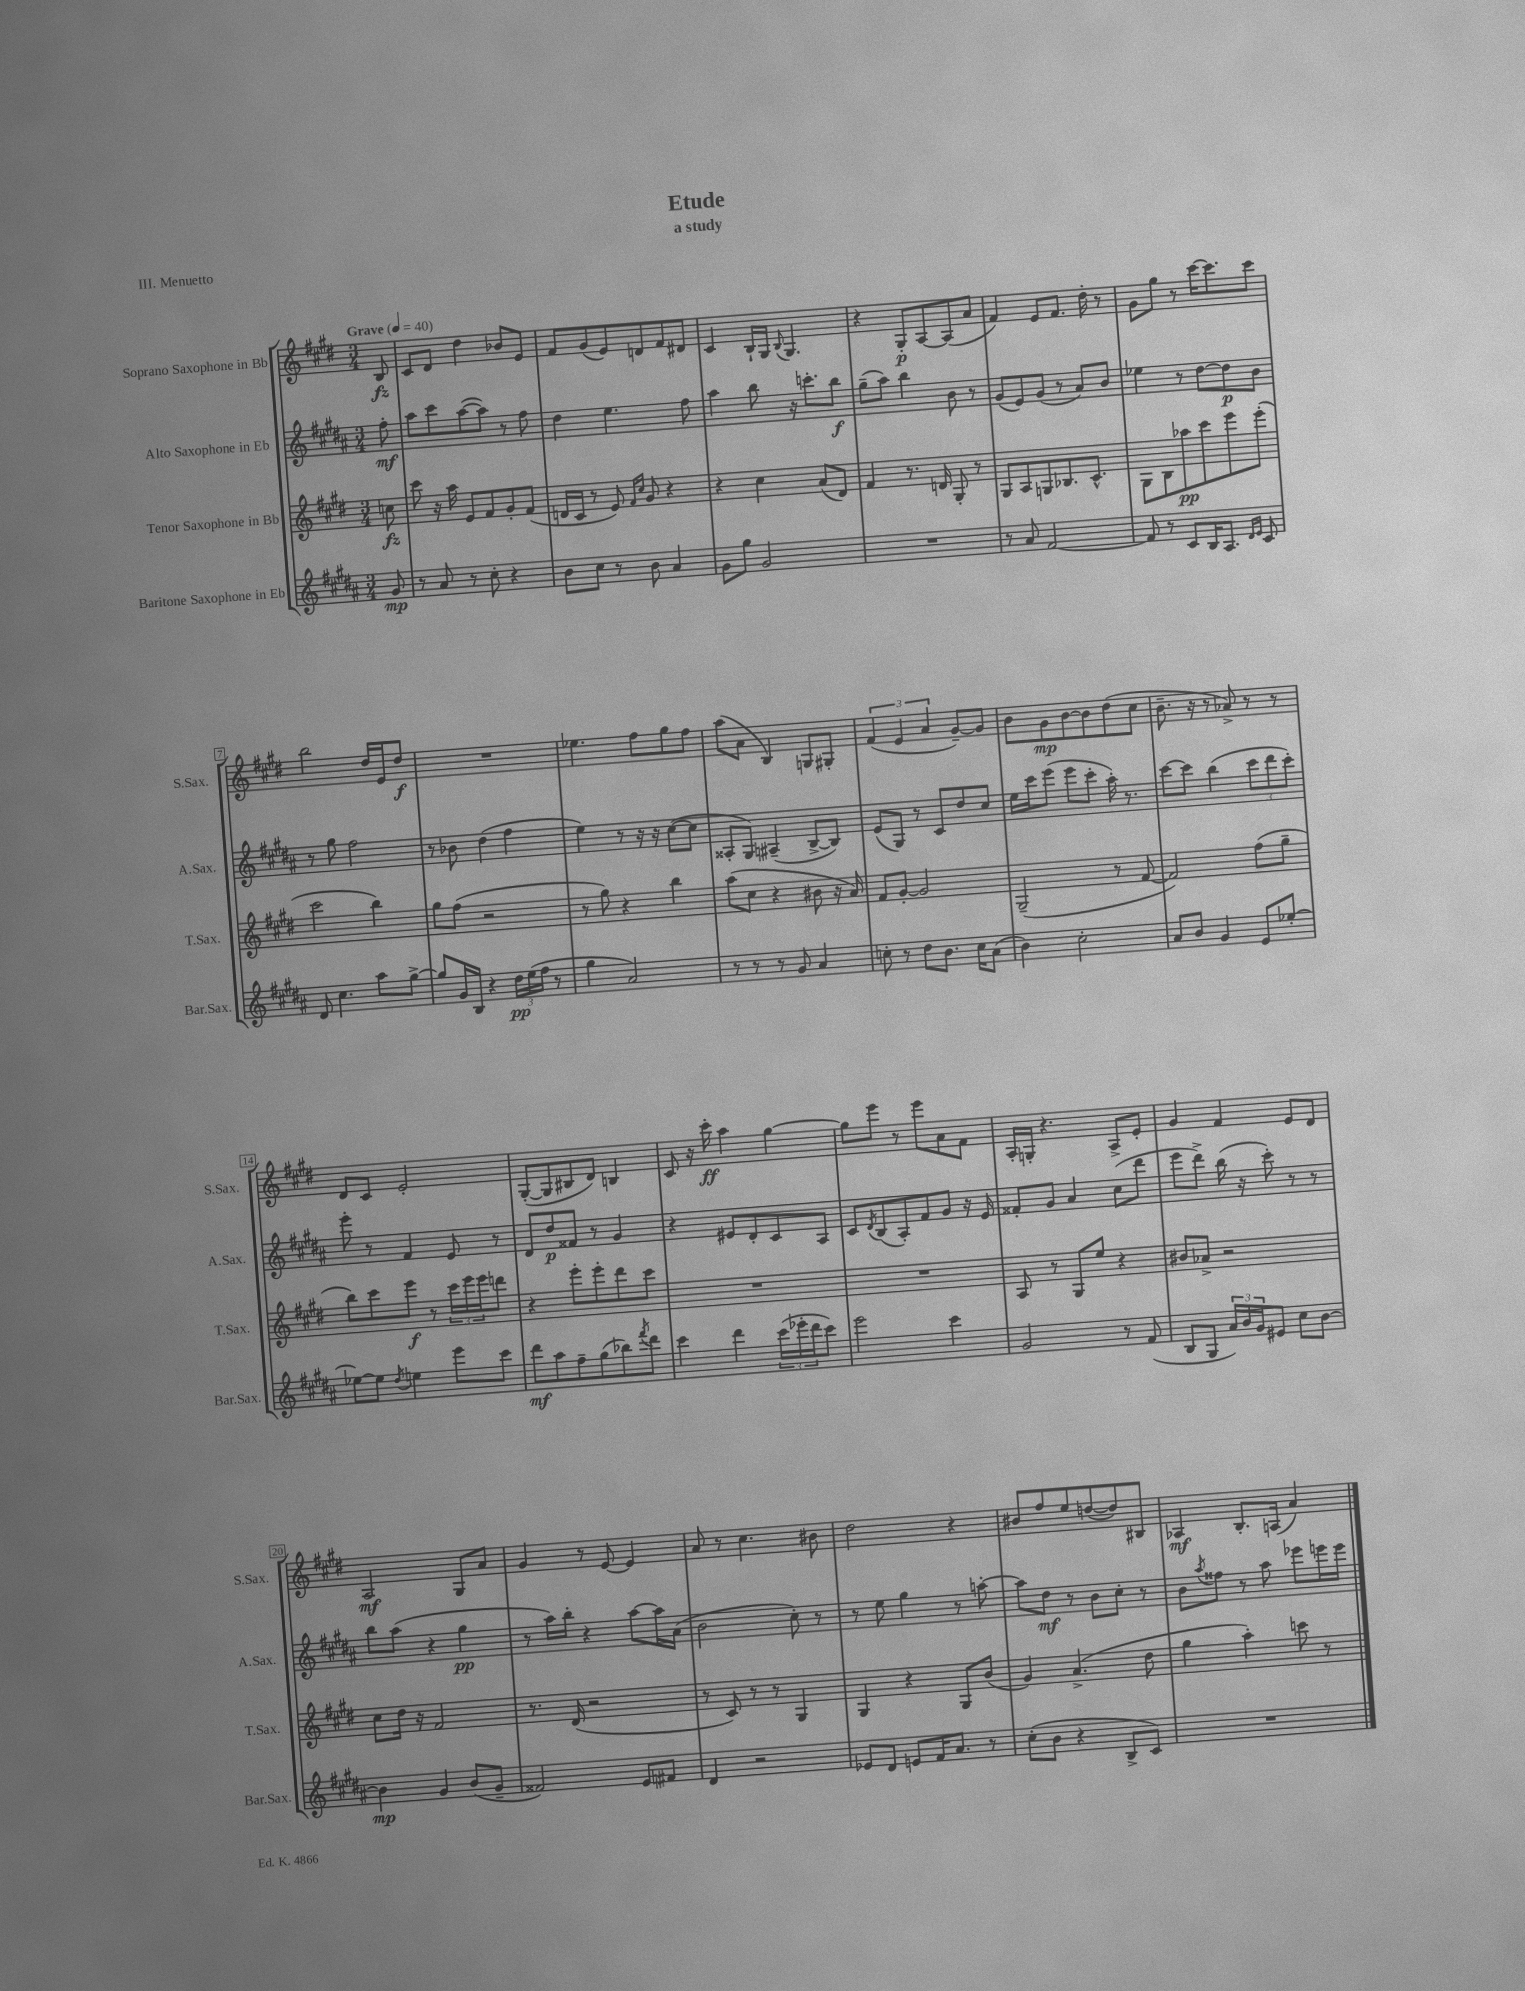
\header { title = "Etude" subtitle = "a study" piece = "III. Menuetto" }
<<
\new StaffGroup <<
\new Staff = "s0" \with { instrumentName = "Soprano Saxophone in Bb" shortInstrumentName = "S.Sax." } {
    \clef treble \key e \major \numericTimeSignature \time 3/4 \partial 8 \tempo "Grave" 4 = 40
    b8\fz |
    cis'8 dis'8 dis''4 bes'8 e'8 |
    fis'8 gis'8( e'8) d'8 fis'8 dis'8 |
    cis'4 b16-! gis16 \appoggiatura { b8 } gis4. |
    r4 gis8-.\p a8~ a8( a'8 |
    fis'4) e'8 fis'8. dis''16-. r8 |
    gis'8 gis''8 r8 cis'''16~ cis'''8. cis'''8 |
    b''2 dis''16 e'16 dis''8\f |
    R2. |
    ees''4. fis''8 gis''8 fis''8 |
    a''8( a'8 b4) g8 gis8-. |
    \tuplet 3/2 { fis'4( e'4 a'4 } gis'8~--) gis'8 |
    b'8 gis'8\mp b'8~ b'8 dis''8( cis''8 |
    b'8.-- r16 r8 aes'8->) r8 r8 |
    dis'8 cis'8 e'2-. |
    gis8~-.( gis8 bis8 dis'8) b4 |
    cis'8 r16 cis'''16-.\ff a''4 gis''4~ |
    gis''8 e'''8 r8 e'''8 a'8 fis'8 |
    a16-. g16-. r4. a8-> e'8-. |
    gis'4 fis'4 e'8 dis'8 |
    a2\mf gis8 a'8 |
    gis'4 r8 e'8~ e'4 |
    a'8 r8 cis''4. bis'8 |
    dis''2 r4 |
    bis'8 fis''8 e''8 d''8~( d''8) bis8 |
    aes4\mf b8.-. a16( a'4) \bar "|." |
}
\new Staff = "s1" \with { instrumentName = "Alto Saxophone in Eb" shortInstrumentName = "A.Sax." } {
    \clef treble \key b \major \numericTimeSignature \time 3/4 \partial 8
    fis''8-.\mf |
    ais''8 cis'''8 ais''8~( ais''8) r8 fis''8 |
    dis''4 e''4. fis''8 |
    ais''4 b''8 r16 c'''8.-. b''8\f |
    gis''8--( ais''8) b''4 b'8 r8 |
    gis'8( e'8) gis'8( r8 ais'8) b'8 |
    ees''4 r8 dis''8~ dis''8\p b'8 |
    r8 gis''8 fis''2 |
    r8 bes'8 dis''4( fis''4 |
    e''4) r8 r16 r16 cis''8~( cis''8 |
    aisis8-. gis8) ais4--( b8~-> b8) |
    e'8( gis8) r8 cis'8 dis''8 cis''8 |
    e''16 cis'''16 e'''8( e'''8 cis'''8-. ais''16-.) r8. |
    cis'''8~ cis'''8 b''4( \tuplet 3/2 { cis'''8 dis'''8 cis'''8-.) } |
    e'''8-. r8 fis'4 e'8 r8 |
    dis'8 dis''8\p fisis'8 r8 gis'4 |
    r4 eis'8 dis'8-. cis'8 ais8 |
    cis'8 \acciaccatura { dis'8 } b8( ais8-.) fis'8 gis'8 r16 e'16 |
    fisis'8-. gis'8 ais'4 cis''8( dis'''8 |
    e'''8 dis'''8->) b''16( r16 cis'''8-.) r8 r8 |
    b''8 ais''8( r4 gis''4\pp |
    r8 ais''16) b''16-. r4 ais''8~ ais''16 ais'16( |
    b'2 cis''8-.) r8 |
    r8 e''8 gis''4 r8 a''8~-. |
    a''8 dis''8\mf r8 b'8 cis''8-. r8 |
    b'8 \acciaccatura { ais''8 } fisis''8 r8 ais''8 ees'''8 e'''16 e'''16 \bar "|." |
}
\new Staff = "s2" \with { instrumentName = "Tenor Saxophone in Bb" shortInstrumentName = "T.Sax." } {
    \clef treble \key e \major \numericTimeSignature \time 3/4 \partial 8
    c''8\fz |
    cis'''8 r16 a''16 e'8 fis'8 gis'8-. fis'8( |
    d'16 cis'16 r8 e'8) \grace { fis'16 cis''16 } gis'8 r4 |
    r4 cis''4 a'8( dis'8) |
    fis'4 r8. d'16 gis8-. r8 |
    gis8 a8 g8 bes8. cis'8.-^ |
    gis8 b8 aes''8\pp cis'''8 e'''8 e'''8-.( |
    cis'''2 b''4) |
    gis''8 fis''8( r2 |
    r8 gis''8) r4 b''4 |
    a''8( cis''8 r4 bis'8 r16 a'16) |
    fis'8 gis'8~-. gis'2 |
    gis2--( r8 fis'8~ |
    fis'2) fis''8( gis''8-- |
    b''8) cis'''8 e'''8\f r8 \tuplet 3/2 { cis'''16 e'''16 e'''16 } d'''8 |
    r4 e'''8-. e'''8-. dis'''8 cis'''8 |
    R2. |
    R2. |
    a8 r8 gis8 e''8 r4 |
    bis'8 aes'8-> r2 |
    cis''8 dis''16 r16 fis'2 |
    r8. dis'16( r2 |
    r8 cis'8) r8 r8 gis4 |
    gis4 r4 gis8 b'8( |
    gis'4) a'4.->( dis''8 |
    gis''4 a''4-.) c'''8 r8 \bar "|." |
}
\new Staff = "s3" \with { instrumentName = "Baritone Saxophone in Eb" shortInstrumentName = "Bar.Sax." } {
    \clef treble \key b \major \numericTimeSignature \time 3/4 \partial 8
    gis'8\mp |
    r8 ais'8 r8 cis''8-. r4 |
    b'8 cis''8 r8 b'8 ais'4 |
    gis'8 gis''8 gis'2 |
    R2. |
    r8 ais'8 fis'2~ |
    fis'8 r8 cis'8 b16 ais8. \grace { dis'16 e'16 } cis'8 |
    dis'8 cis''4. ais''8 gis''8~-> |
    gis''8 gis'16 b16 r4 \tuplet 3/2 { dis''16\pp e''16( fis''16 } r8 |
    gis''4 ais'2) |
    r8 r8 r8 gis'8 ais'4 |
    c''8-. r8 dis''8 b'8. c''16 ais'8( |
    b'4) cis''2-. |
    ais'8 b'8 gis'4 e'8 ees''8~-. |
    ees''8~ ees''8 \acciaccatura { dis''8 } e''4 e'''8 cis'''8 |
    dis'''8\mf ais''8 fis''8-- gis''8( bes''8) \acciaccatura { fis'''8 } dis'''8 |
    cis'''4 dis'''4 \tuplet 3/2 { cis'''16( ees'''16-. dis'''16 } cis'''8) |
    e'''2 cis'''4 |
    gis'2 r8 fis'8( |
    b8 gis8 \tuplet 3/2 { ais'16) b'16 gis'16 } eis'8 cis''8 b'8~ |
    b'4\mp gis'4 b'8( gis'8-- |
    fisis'2) e'8 fis'8 |
    dis'4 r2 |
    ees'8 dis'8 e'8 fis'16 ais'8. r8 |
    cis''8-.( b'8 r4 b8-> cis'8) |
    R2. \bar "|." |
}
>>
>>
\layout { \context { \Score \override BarNumber.stencil = #(make-stencil-boxer 0.1 0.3 ly:text-interface::print) } }
